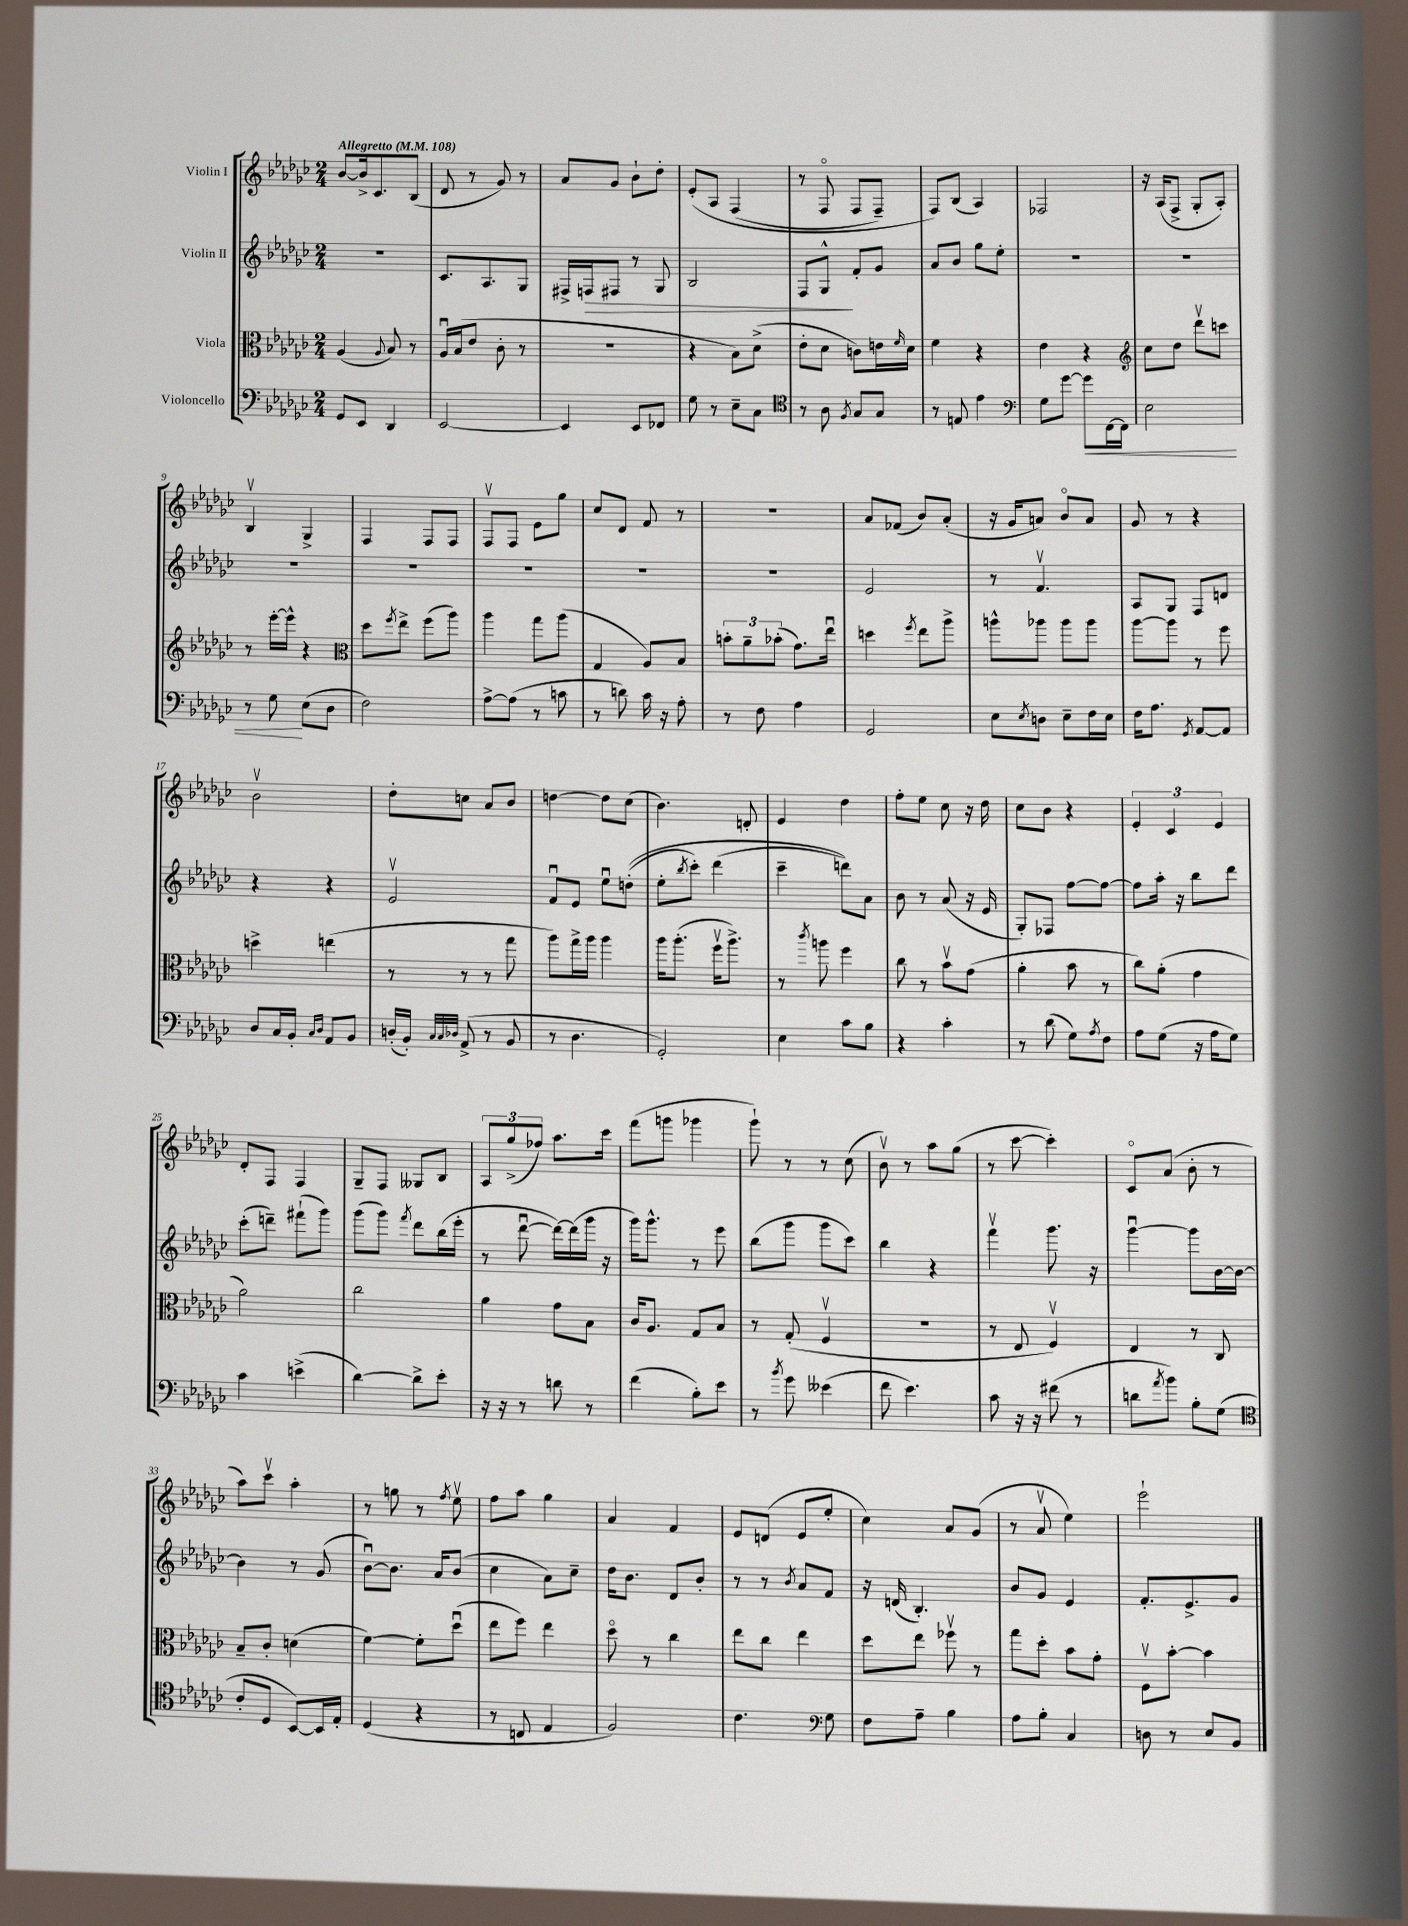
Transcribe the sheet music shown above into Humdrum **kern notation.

**kern	**dynam	**kern	**kern	**dynam	**kern
*part4	*part4	*part3	*part2	*part2	*part1
*staff4	*staff4	*staff3	*staff2	*staff2	*staff1
*I"Violoncello	*	*I"Viola	*I"Violin II	*	*I"Violin I
*clefF4	*	*clefC3	*clefG2	*	*clefG2
*k[b-e-a-d-g-c-]	*	*k[b-e-a-d-g-c-]	*k[b-e-a-d-g-c-]	*	*k[b-e-a-d-g-c-]
*M2/4	*	*M2/4	*M2/4	*	*M2/4
*MM108	*	*MM108	*MM108	*	*MM108
=1	=1	=1	=1	=1	=1
!	!	!	!	!	!LO:TX:a:B:t=Allegretto
8GG-/L	.	(4A-/	2r	.	[8b-/L
8EE-/J	.	.	.	.	16b-^/k]
.	.	.	.	.	8.c-/
.	.	8qqA-/	.	.	.
4DD-/	.	8B-/)	.	.	.
.	.	8r	.	.	(8B-/J
=2	=2	=2	=2	=2	=2
[2EE-/	.	16A-u/LL	8.c-/L	.	8d-/
.	.	(16B-/J	.	.	.
.	.	8e-/J	.	.	8r
.	.	.	8.A-/	.	.
.	.	8c-'\	.	.	8g-/)
.	.	8r	8G-/J	.	8r
=3	=3	=3	=3	=3	=3
4EE-/]	.	2r	16F#X^/LL	.	8a-/L
!	!	!	!	!LO:HP:b	!
.	.	.	16Fn/J	>	.
.	.	.	8F#X/J	.	8g-/J
8EE-/L	.	.	8r	.	8b-`\L
8FF-X/J	.	.	8G-/	.	8dd-'\J
=4	=4	=4	=4	=4	=4
8G-\	.	4r	2B-/	.	(8e-'/L
8r	.	.	.	.	8A-/J
8E-~\L	.	8B-\L)	.	.	(4F/
8C-\J	.	(8d-^\J	.	.	.
=5	=5	=5	=5	=5	=5
*clefC4	*	*	*	*	*
8r	.	8e-'\L	8F/L	.	8r
8A-\	.	8d-\J	8G-^^/J	.	8F/
8qF/	.	.	.	.	.
8G-/L	.	8cn\L)	8f'/L	]	8F/L
8G-/J	.	16en\L	8g-/J	.	8F~/J)
.	.	16qqf/	.	.	.
.	.	16d-\JJ	.	.	.
=6	=6	=6	=6	=6	=6
8r	.	4f\	8a-/L	.	8F/L)
8En/	.	.	8b-/J	.	(8B-/J
4e-\	.	4r	8gg-\L	.	4A-/)
.	.	.	8ee-'\J	.	.
=7	=7	=7	=7	=7	=7
*clefF4	*	*	*	*	*
8G-\L	.	4e-\	2r	.	2F-X/
[8g-\J	.	.	.	.	.
!	!LO:HP:b	!	!	!	!
8g-\L]	<	4r	.	.	.
[16FF\L	.	.	.	.	.
16FF\JJ]	.	.	.	.	.
=8	=8	=8	=8	=8	=8
*	*	*clefG2	*	*	*
2E-\	.	8cc-\L	2r	.	16r
.	.	.	.	.	(16A-/KL
.	.	8dd-\J	.	.	8F^/J
.	.	8ddd-v\L	.	.	8G-'/L
.	.	8cccn\J	.	.	8A-'/J)
!!LO:LB:g=z
=9	=9	=9	=9	=9	=9
8r	.	8r	2r	.	4B-v/
8G-\	.	[16eee-'\LL	.	.	.
.	.	16eee-^^\JJ]	.	.	.
(8E-\L	[	4r	.	.	4G-^/
8D-\J	.	.	.	.	.
=10	=10	=10	=10	=10	=10
*	*	*clefC3	*	*	*
2F\)	.	8dd-\L	2r	.	4F/
.	.	8qff/	.	.	.
.	.	8ee-^\J	.	.	.
.	.	(8ff\L	.	.	8F/L
.	.	8aa-\J)	.	.	8F/J
=11	=11	=11	=11	=11	=11
[8A-^\L	.	4aa-\	2r	.	8Fv/L
(8A-\J]	.	.	.	.	8F/J
8r	.	8gg-\L	.	.	8e-\L
8cn\	.	(8aa-\J	.	.	8gg-\J
=12	=12	=12	=12	=12	=12
8r	.	4G-/	2r	.	8cc-/L
8dn\)	.	.	.	.	8d-/J
16c-\	.	8A-/L)	.	.	8f/
16r	.	.	.	.	.
8A-'\	.	8B-/J	.	.	8r
=13	=13	=13	=13	=13	=13
8r	.	12bn'\L	2r	.	2r
.	.	12a-~\	.	.	.
8F\	.	.	.	.	.
.	.	(12b-X'\J	.	.	.
4A-\	.	8.g-\L)	.	.	.
.	.	16ee-u\Jk	.	.	.
=14	=14	=14	=14	=14	=14
2GG-/	.	4ddn\	2e-/	.	8a-/L
.	.	.	.	.	(8f-X/J
.	.	8qff/	.	.	.
.	.	8ee-\L	.	.	8b-/L)
.	.	8aa-^\J	.	.	(8a-'/J
=15	=15	=15	=15	=15	=15
8E-\L	.	8aan^^\L	8r	.	16r
.	.	.	.	.	16g-/KL
8qE-/	.	.	.	.	.
8Dn\J	.	8aa-X\J	4.fv/	.	8an/J)
8E-~\L	.	8aa-\L	.	.	8b-/L
16F\L	.	8aa-\J	.	.	8a/J
16E-\JJ	.	.	.	.	.
=16	=16	=16	=16	=16	=16
16F\KL	.	[8aa-\L	8A-/L	.	8g-/
8.A-\J	.	.	.	.	.
.	.	8aa-\J]	8G-/J	.	8r
8qGG-/	.	.	.	.	.
[8AA-/L	.	8r	8F/L	.	4r
8AA-/J]	.	8ff\	8dn/J	.	.
!!LO:LB:g=z
=17	=17	=17	=17	=17	=17
8D-/L	.	4ddn^\	4r	.	2b-v\
16C-/L	.	.	.	.	.
16BB-'/JJ	.	.	.	.	.
16qqC-/LL	.	.	.	.	.
16qqD-/JJ	.	.	.	.	.
8AA-/L	.	(4een\	4r	.	.
8BB-/J	.	.	.	.	.
=18	=18	=18	=18	=18	=18
(16Dn'/LL	.	8r	2e-v/	.	8dd-'\L
16BB-'/JJ)	.	.	.	.	.
32qqC-/LLL	.	.	.	.	.
32qqC-/	.	.	.	.	.
32qqD-X/JJJ	.	.	.	.	.
(8AA-^/	.	8r	.	.	8ccn\J
8r	.	8r	.	.	8a-/L
8BB-/	.	8gg-\	.	.	8b-/J
=19	=19	=19	=19	=19	=19
8r	.	8aa-\L)	8fu/L	.	[4ddn\
4.D-\	.	16gg-^\L	8e-/J	.	.
.	.	16aa-\JJ	.	.	.
.	.	4aa-\	8ee-u\L	.	8dd\L]
.	.	.	((8ddn'\J	.	(8cc-\J
=20	=20	=20	=20	=20	=20
2GG-'/)	.	16aa-\KL	8ee-'\L	.	4.b-\)
.	.	(8.aa-'\J	.	.	.
.	.	.	8qbb-/	.	.
.	.	.	8ccc-'\J)	.	.
.	.	16ffv\KL	(4ddd-\	.	.
.	.	8.aa-^\J)	.	.	.
.	.	.	.	.	8dn'/
=21	=21	=21	=21	=21	=21
4E-\	.	8r	4ccc-~\	.	4e-/
.	.	8qccc-/	.	.	.
.	.	8aan\	.	.	.
8c-\L	.	4ff\	8dddn\L))	.	4dd-\
8B-\J	.	.	8a-\J	.	.
=22	=22	=22	=22	=22	=22
4r	.	8cc-\	8b-\	.	8ff'\L
.	.	8r	8r	.	8ee-\J
4c-'\	.	8b-v\L	(8a-/	.	8cc-\
.	.	(8g-\J	16r	.	16r
.	.	.	16e-/	.	16dd-\
=23	=23	=23	=23	=23	=23
8r	.	4a-'\	8G-'/L)	.	8cc-\L
(8d-\	.	.	8F-X/J	.	8b-\J
8G-\L)	.	8b-\	[8ff\L	.	4r
8qA-/	.	.	.	.	.
8F\J	.	8r	8ff\J_	.	.
=24	=24	=24	=24	=24	=24
8A-\L	.	8cc-\L)	8ff\L]	.	6e-'/
(8G-\J	.	(8a-'\J	16aa-'\Jk	.	.
.	.	.	.	.	6c-/
.	.	.	16r	.	.
16r	.	4g-\	8bb-\L	.	.
16A-\KL	.	.	.	.	.
.	.	.	.	.	6e-/
8G-\J)	.	.	8ddd-\J	.	.
!!LO:LB:g=z
=25	=25	=25	=25	=25	=25
4c-\	.	2a-\)	(8ccc-'\L	.	8d-'/L
.	.	.	8dddn~\J)	.	8F/J
(4en^\	.	.	(8fff#X`\L	.	4F/
.	.	.	8ggg-\J)	.	.
=26	=26	=26	=26	=26	=26
[4d-\)	.	2cc-\	(8ggg-\L	.	8G-~/L
.	.	.	8ggg-\J)	.	8F/J
.	.	.	8qfff/	.	.
8d-^\L]	.	.	8ddd-\L	.	8G--X/L
8e-'\J	.	.	(16bb-\L	.	8B-/J
.	.	.	16eee-'\JJ	.	.
=27	=27	=27	=27	=27	=27
16r	.	4a-\	8r	.	12A-/L
16r	.	.	.	.	.
.	.	.	.	.	(12gg-^/
8r	.	.	[8ddd-u\	.	.
.	.	.	.	.	12ff-X/J)
8dn\	.	8g-\L	16ddd-\LL_)	.	8.aa-\L
.	.	.	(16ddd-\]	.	.
8r	.	8B-\J	16ggg-\JJ	.	.
.	.	.	16r	.	16ccc-\Jk
=28	=28	=28	=28	=28	=28
(4f\	.	16c-/KL	16ggg-\KL)	.	(8fff\L
.	.	8.A-/J	8.ggg-^^\J	.	.
.	.	.	.	.	8gggn\J
8B-'\L)	.	8G-/L	8r	.	4ggg-X\
8e-\J	.	8B-/J	8eee-\	.	.
=29	=29	=29	=29	=29	=29
8r	.	8r	(8bb-\L	.	8ggg-`\)
8qb-/	.	.	.	.	.
8g-\	.	(8G-'/	8ggg-\J	.	8r
(4e--X\	.	4Fv/	8ggg-\L	.	8r
.	.	.	8ccc-\J)	.	(8cc-\
=30	=30	=30	=30	=30	=30
8f\	.	2r	4bb-\	.	8b-v\)
4.e-\)	.	.	.	.	8r
.	.	.	4r	.	8aa-\L
.	.	.	.	.	(8gg-\J
=31	=31	=31	=31	=31	=31
8c-\	.	8r	4fffv\	.	8r
16r	.	8E-/	.	.	[8ccc-\
16r	.	.	.	.	.
(8f#X\	.	4Fv/)	8.ggg-\	.	4ccc-'\])
8r	.	.	.	.	.
.	.	.	16r	.	.
=32	=32	=32	=32	=32	=32
8dn\L	.	4E-/	[4ggg-u\	.	8c-/L
8qa-/	.	.	.	.	.
8b-\J)	.	.	.	.	(8a-/J
8B-'\L	.	8r	8ggg-\L]	.	8b-'\
(8G-\J	.	8C-/	[16b-\L	.	8r
.	.	.	16b-\JJ_	.	.
!!LO:LB:g=z
=33	=33	=33	=33	=33	=33
*clefC4	*	*	*	*	*
8c-'/L	.	8B-~/L	4b-\]	.	8aa-\L)
8D-/J	.	8c-'/J	.	.	8ccc-v\J
[8BB-/L)	.	(4dn\	8r	.	4aa-'\
16BB-/L]	.	.	(8g-/	.	.
16E-'/JJ	.	.	.	.	.
=34	=34	=34	=34	=34	=34
(4D-/	.	[4f\)	[8b-u\L)	.	8r
.	.	.	8.b-\J]	.	8ggn\
4r	.	8f'\L]	.	.	8r
.	.	.	16a-/KL	.	.
.	.	.	.	.	8qff/
.	.	(8dd-u\J	(8b-/J	.	8ee-v\
=35	=35	=35	=35	=35	=35
8r	.	8ee-\L	4cc-\	.	8ff\L
8Cn/	.	8ff\J)	.	.	8aa-\J
4E-/	.	4ee-\	8a-\L)	.	4gg-\
.	.	.	8cc-~\J	.	.
=36	=36	=36	=36	=36	=36
2F/)	.	8dd-\	16dd-\KL	.	4a-/
.	.	.	8.b-\J	.	.
.	.	8r	.	.	.
.	.	4cc-\	8d-/L	.	4f/
.	.	.	8b-'/J	.	.
=37	=37	=37	=37	=37	=37
4.c-\	.	8ee-\L	8r	.	8e-/L
.	.	8cc-\J	8r	.	(8dn/J
.	.	.	8qb-/	.	.
.	.	4ee-\	8a-/L	.	8e-/L
*clefF4	*	*	*	*	*
8G-\	.	.	8f/J	.	8ee-'/J
=38	=38	=38	=38	=38	=38
8F\L	.	8dd-\L	16r	.	4cc-\)
.	.	.	(16dn/	.	.
8A-~\J	.	8ee-\J	4.B-'/)	.	.
4B-\	.	8ff-Xv\	.	.	8a-/L
.	.	8r	.	.	(8g-/J
=39	=39	=39	=39	=39	=39
8A-\L	.	8gg-\L	8b-/L	.	8r
8B-'\J	.	8dd-'\J	8g-/J	.	8a-v/
4C-/	.	8b-\L	4e-/	.	4ee-\)
.	.	8g-'\J	.	.	.
=40	=40	=40	=40	=40	=40
8Dn\	.	8Fv\L	8.f'/L	.	2eee-`\
8r	.	[8b-'\J	.	.	.
.	.	.	8.e-^/	.	.
8E-/L	.	4b-\]	.	.	.
8BB-/J	.	.	8g-/J	.	.
==	==	==	==	==	==
*-	*-	*-	*-	*-	*-
